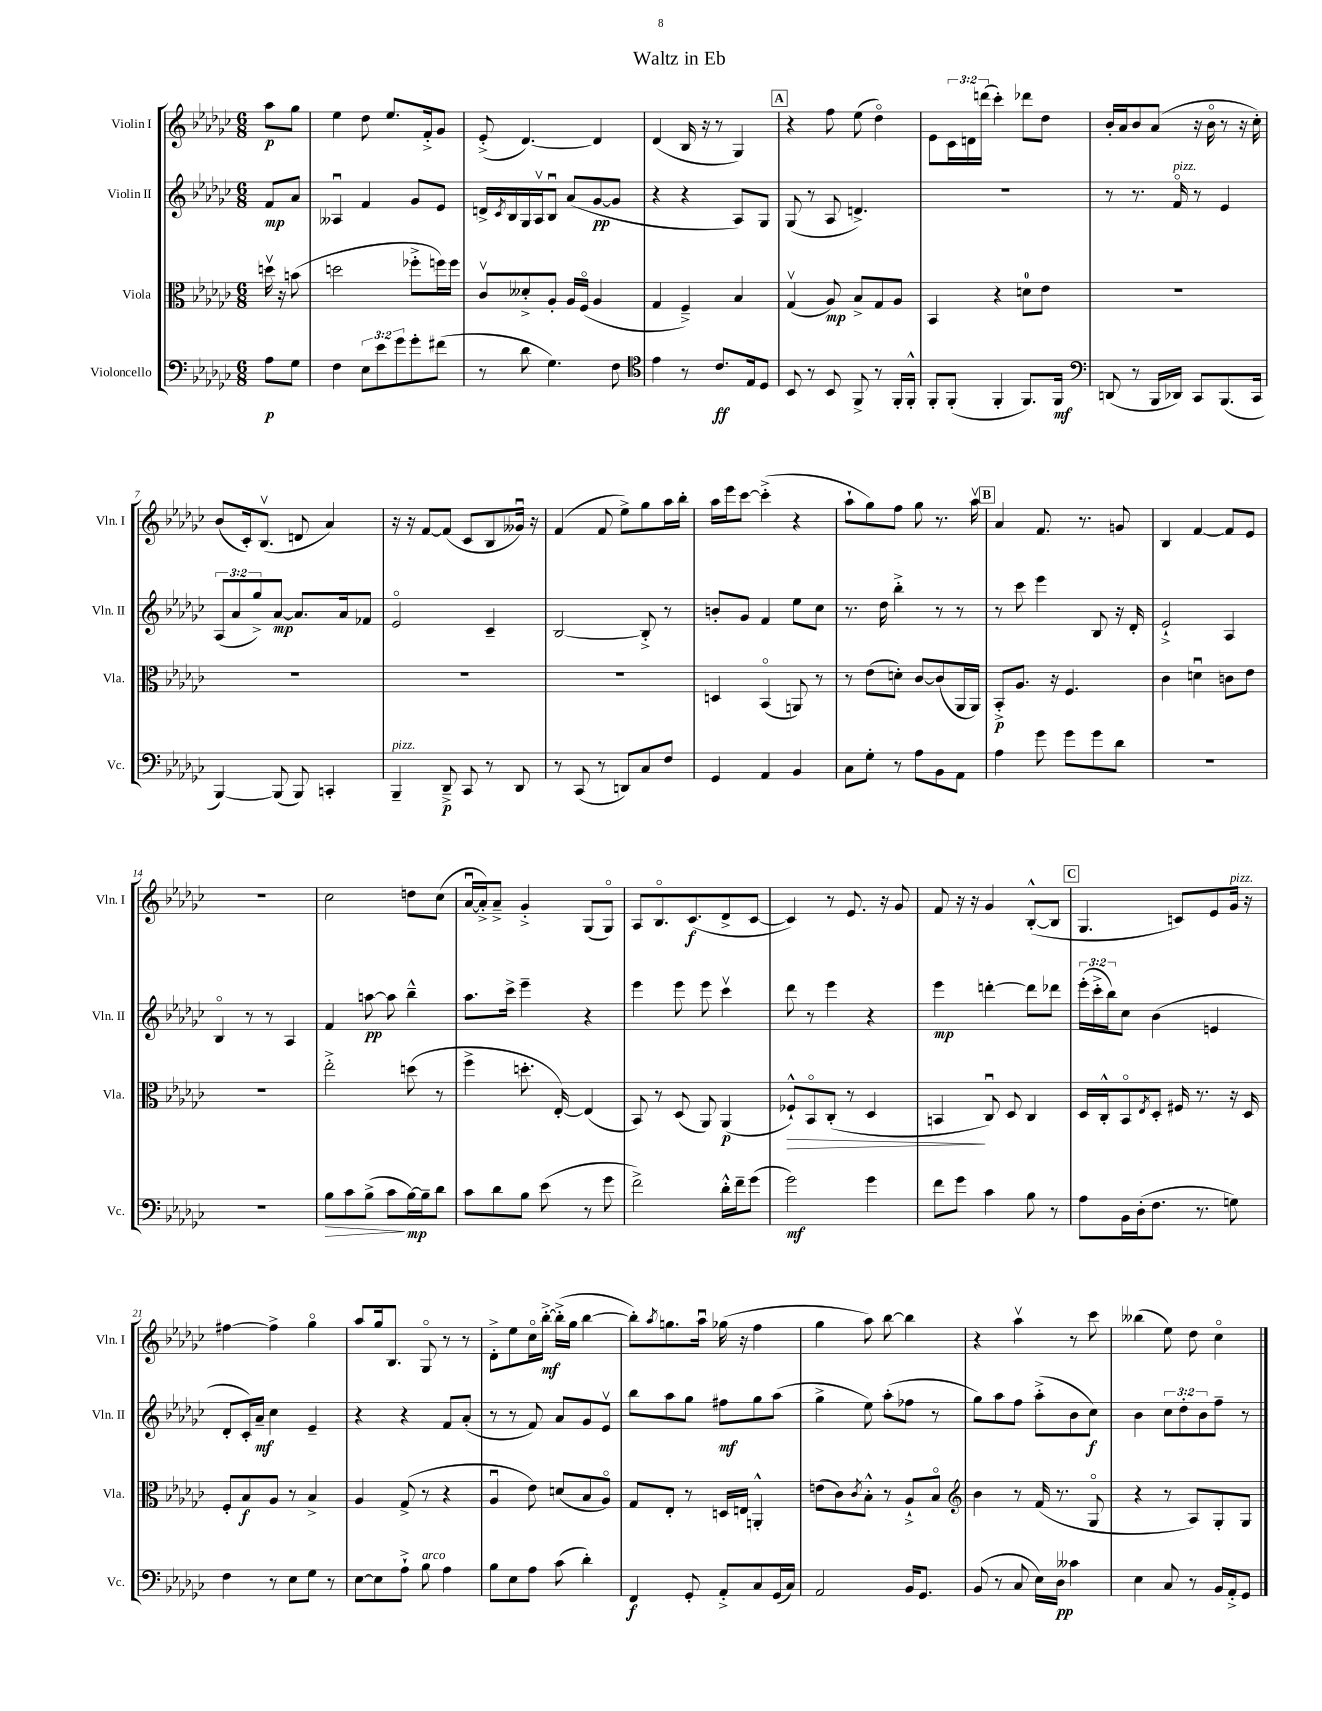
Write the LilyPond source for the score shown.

\header { title = "Waltz in Eb" }
<<
\new StaffGroup <<
\new Staff = "s0" \with { instrumentName = "Violin I" shortInstrumentName = "Vln. I" } {
    \clef treble \key ges \major \numericTimeSignature \time 6/8 \override Staff.TupletNumber.text = #tuplet-number::calc-fraction-text \partial 4
    aes''8\p ges''8 |
    ees''4 des''8 ees''8. f'16-.-> ges'8 |
    ees'8-.->( des'4.~) des'4 |
    des'4( bes16 r16 r8 ges4) |
    \mark \markup { \box "A" } r4 f''8 ees''8( des''4\flageolet) |
    ees'8 \tuplet 3/2 { ces'16 d'16 d'''16( } ces'''4-.) des'''8 des''8 |
    bes'16-. aes'16 bes'8 aes'8( r16 bes'16\flageolet r8 r16 ces''16-.) |
    bes'8( ces'16-.) bes8.\upbow( d'8 aes'4) |
    r16 r16 f'8~ f'8( ces'8 bes8 geses'16\downbow) r16 |
    f'4( f'8 ees''8->) ges''8 aes''16 bes''16-. |
    aes''16 ees'''16 ces'''8~ ces'''4-.->( r4 |
    aes''8-! ges''8) f''8 ges''8 r8. aes''16\upbow |
    \mark \markup { \box "B" } aes'4 f'8. r8. g'8 |
    bes4 f'4~ f'8 ees'8 |
    r2. |
    ces''2 d''8 ces''8( |
    aes'16~\downbow aes'16-.->) aes'8---> ges'4-.-> ges8( ges8\flageolet) |
    aes8 bes8.\flageolet ces'8.\f( des'8-> ces'8~ |
    ces'4) r8 ees'8. r16 ges'8 |
    f'8 r16 r16 ges'4 bes8~-.-^( bes8 |
    \mark \markup { \box "C" } ges4. c'8) ees'8 ges'16^\markup { \italic "pizz." } r16 |
    fis''4~ fis''4-> ges''4\flageolet |
    aes''8 ges''16 bes8. ges8\flageolet r8 r8 |
    des'8-.-> ees''8 ces''16\flageolet bes''16~-.->\mf bes''16-.->( ges''16 bes''4~ |
    bes''8-.) \acciaccatura { aes''8 } g''8. aes''16\downbow ges''16( r16 f''4 |
    ges''4 aes''8) bes''8~ bes''4 |
    r4 aes''4\upbow r8 ces'''8 |
    beses''4( ees''8) des''8 ces''4\flageolet \bar "|." |
}
\new Staff = "s1" \with { instrumentName = "Violin II" shortInstrumentName = "Vln. II" } {
    \clef treble \key ges \major \numericTimeSignature \time 6/8 \override Staff.TupletNumber.text = #tuplet-number::calc-fraction-text \partial 4
    f'8\mp aes'8 |
    aeses4\downbow f'4 ges'8 ees'8 |
    d'16-> \acciaccatura { ces'8 } bes16 ges16 aes16\upbow bes8\downbow aes'8( ges'8~\pp ges'8 |
    r4 r4 aes8) ges8 |
    \mark \markup { \box "A" } ges8( r8 aes8 d'4.->) |
    R2. |
    r8 r8. f'16\flageolet^\markup { \italic "pizz." } r8 ees'4 |
    \tuplet 3/2 { aes8( aes'8 ges''8->) } aes'8~\mp aes'8. aes'16 fes'8 |
    ees'2\flageolet ces'4-- |
    bes2~ bes8-.-> r8 |
    b'8-. ges'8 f'4 ees''8 ces''8 |
    r8. des''16 bes''4-.-> r8 r8 |
    \mark \markup { \box "B" } r8 ces'''8 ees'''4 bes8 r16 des'16-. |
    ees'2-!-> aes4 |
    bes4\flageolet r8 r8 aes4 |
    f'4 a''8~\pp a''8 bes''4---^ |
    aes''8. ces'''16-> ees'''4-- r4 |
    ees'''4 ees'''8 ees'''8 ces'''4\upbow |
    des'''8 r8 ees'''4 r4 |
    ees'''4\mp d'''4~-. d'''8 des'''8 |
    \mark \markup { \box "C" } \tuplet 3/2 { ees'''16-.( ces'''16-.-> bes''16) } ces''8 bes'4( e'4 |
    des'8-. ces'16-.) aes'16--\mf ces''4 ees'4-- |
    r4 r4 f'8 aes'8-.( |
    r8 r8 f'8) aes'8 ges'8 ees'8\upbow |
    bes''8 aes''8 ges''8 fis''8\mf ges''8 aes''8( |
    ges''4-> ees''8) aes''8-.( fes''8 r8 |
    ges''8) aes''8 f''8 aes''8-.->( bes'8 ces''8\f) |
    bes'4 \tuplet 3/2 { ces''8 des''8-. bes'8 } f''8-- r8 \bar "|." |
}
\new Staff = "s2" \with { instrumentName = "Viola" shortInstrumentName = "Vla." } {
    \clef alto \key ges \major \numericTimeSignature \time 6/8 \partial 4
    d''16\upbow r16 b'8( |
    d''2 fes''8-.-> f''16) f''16 |
    ces'8\upbow deses'8-.-> aes8-. aes16 f16\flageolet( aes4 |
    ges4 f4--->) bes4 |
    \mark \markup { \box "A" } ges4\upbow( aes8\mp) bes8-> ges8 aes8 |
    bes,4 r4 d'8-0 ees'8 |
    R2. |
    R2. |
    R2. |
    R2. |
    d4 bes,4\flageolet( a,8) r8 |
    r8 ees'8( d'8-.) ces'8~ ces'8( aes,16 aes,16) |
    \mark \markup { \box "B" } bes,8-.->\p aes8. r16 f4. |
    ces'4 d'4\downbow c'8 ees'8 |
    R2. |
    ees''2-.-> d''8( r8 |
    f''4-> d''8.-. ees16~-.) ees4( |
    bes,8) r8 des8( aes,8) aes,4\p( |
    fes8-!-^\>) bes,8\flageolet ces8-.( r8 des4 |
    b,4\! ces8\downbow) des8 ces4 |
    \mark \markup { \box "C" } des16 ces16-.-^ bes,8\flageolet \acciaccatura { ees8 } des8-. fis16 r8. r16 des16 |
    f8-. bes8\f aes8 r8 bes4-> |
    aes4 ges8->( r8 r4 |
    aes4\downbow ees'8) d'8( bes8 aes8\flageolet) |
    ges8 ees8-. r8 d16 e16 a,4-.-^ |
    e'8( ces'8) \acciaccatura { ces'8 } bes8-.-^ r8 aes8-!-> bes8\flageolet |
    \clef treble bes'4 r8 f'16( r8. ges8\flageolet |
    r4 r8 aes8) ges8-. ges8 \bar "|." |
}
\new Staff = "s3" \with { instrumentName = "Violoncello" shortInstrumentName = "Vc." } {
    \clef bass \key ges \major \numericTimeSignature \time 6/8 \override Staff.TupletNumber.text = #tuplet-number::calc-fraction-text \partial 4
    aes8\p ges8 |
    f4 \tuplet 3/2 { ees8 ees'8 ges'8 } ges'8-. fis'8( |
    r8 des'8 ges4.) f8 |
    \clef tenor ees'4 r8 ces'8.\ff ees16 des8 |
    \mark \markup { \box "A" } bes,8 r8 bes,8 f,8-> r8 f,16-. f,16-.-^ |
    f,8-. f,8-.( f,4-. f,8.) f,16\mf |
    \clef bass d,8( r8 bes,,16 des,16) ces,8 bes,,8.( ces,16 |
    bes,,4~) bes,,8( bes,,8) c,4-. |
    bes,,4--^\markup { \italic "pizz." } des,8--->\p ces,8 r8 des,8 |
    r8 ces,8( r8 d,8) ces8 f8 |
    ges,4 aes,4 bes,4 |
    ces8 ges8-. r8 aes8 bes,8 aes,8 |
    \mark \markup { \box "B" } aes4 ges'8 ges'8 ges'8 des'8 |
    R2. |
    R2. |
    bes8\> ces'8 bes8->( ces'8\! bes16~\mp) bes16-- des'8 |
    ces'8 des'8 bes8 ees'8( r8 ges'8 |
    f'2->) des'16-.-^ f'16-- ges'8( |
    ges'2\mf) ges'4 |
    f'8 ges'8 ces'4 bes8 r8 |
    \mark \markup { \box "C" } aes8 bes,16 des16-.( f8. r8. g8) |
    f4 r8 ees8 ges8 r8 |
    ees8~ ees8 aes8-!-> bes8^\markup { \italic "arco" } aes4 |
    bes8 ees8 aes8 ces'8( des'4-.) |
    f,4\f ges,8-. aes,8-.-> ces8 ges,16( ces16) |
    aes,2 bes,16 ges,8. |
    bes,8( r8 ces8 ees16) des16\pp ceses'4 |
    ees4 ces8 r8 bes,16 aes,16-.-> ges,8 \bar "|." |
}
>>
>>
